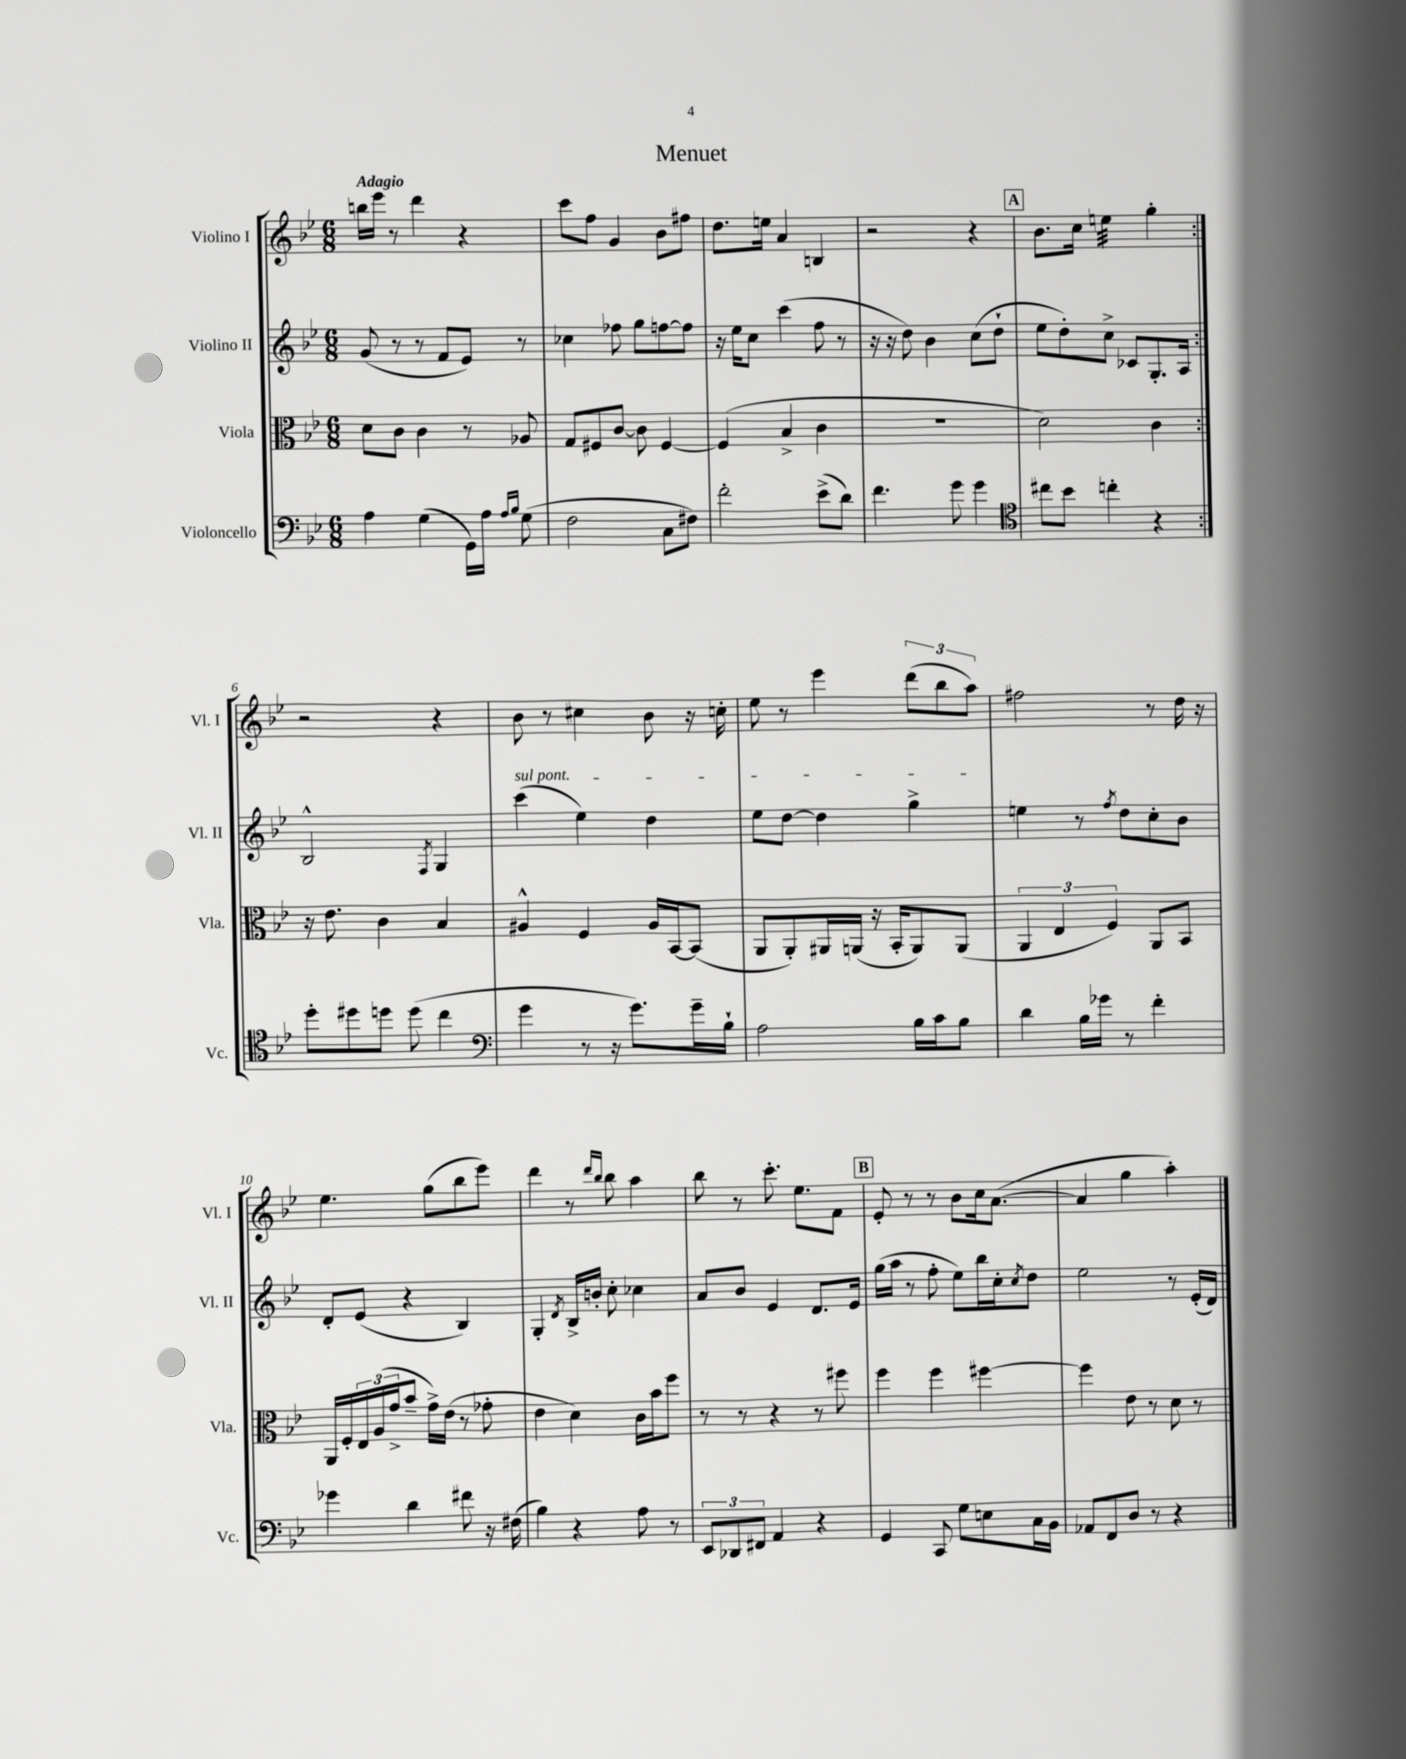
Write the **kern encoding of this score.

**kern	**kern	**kern	**kern
*part4	*part3	*part2	*part1
*staff4	*staff3	*staff2	*staff1
*I"Violoncello	*I"Viola	*I"Violino II	*I"Violino I
*I'Vc.	*I'Vla.	*I'Vl. II	*I'Vl. I
*clefF4	*clefC3	*clefG2	*clefG2
*k[b-e-]	*k[b-e-]	*k[b-e-]	*k[b-e-]
*M6/8	*M6/8	*M6/8	*M6/8
=1	=1	=1	=1
!	!	!	!LO:TX:a:B:t=Adagio
4A\	8d\L	(8g/	16bbn\LL
.	.	.	16eee-\JJ
.	8c\J	8r	8r
(4G\	4c\	8r	4ddd\
.	.	8f/L	.
16GG\LL)	8r	8e-/J)	4r
16A\JJ	.	.	.
16qqA/LL	.	.	.
16qqB-/JJ	.	.	.
(8G\	8A-X/	8r	.
=2	=2	=2	=2
2F\	8G/L	4cc-X\	8ccc\L
.	8F#X/	.	8ff\J
.	[8c/J	8ff-X\	4g/
.	8c\]	8gg\L	.
8C\L	[4F#/	[8ffn\	8b-\L
8F#X\J)	.	8ff\J]	8ff#X\J
=3	=3	=3	=3
2f'\	(4F#/]	16r	8.dd\L
.	.	16ee-\KL	.
.	.	8cc\J	.
.	.	.	16een\Jk
.	4B-^/	(4ccc\	4a/
(8e-^\L	4c\	8ff\	4Bn/
8d\J)	.	8r	.
=4	=4	=4	=4
4.f\	2.r	16r	2r
.	.	16r	.
.	.	8dd\)	.
.	.	4b-\	.
8g\	.	.	.
4g\	.	(8cc\L	4r
.	.	8dd`\J	.
!!LO:REH:place=s1:t=A
=5	=5	=5	=5
*clefC4	*	*	*
8cc#X\L	2d\)	8ee-\L	8.b-\L
8b-\J	.	8dd'\)	.
.	.	.	16cc\Jk
*	*	*	*tremolo
4ccn'\	.	8cc^\J	32een\LLL
.	.	.	32een\
.	.	.	32een\
.	.	.	32een\
.	.	8c-X/L	32een\
.	.	.	32een\
.	.	.	32een\
.	.	.	32een\JJJ
*	*	*	*Xtremolo
4r	4c\	8.G'/	4gg'\
.	.	16A/Jk	.
!!LO:LB:g=z
=6:|!	=6:|!	=6:|!	=6:|!
8dd'\L	16r	2B-^^/	2r
.	8.e-\	.	.
8dd#X\	.	.	.
8ddn\J	4c\	.	.
(8dd\	.	.	.
.	.	8qF/	.
4cc\	4B-/	4G/	4r
=7	=7	=7	=7
*clefF4	*	*	*
!	!	!LO:TX:a:i:t=sul pont.	!
4g\	4A#X^^/	(4ccc\	8b-\
.	.	.	8r
8r	4F/	4ee-\)	4cc#X\
16r	.	.	.
8.g\L)	.	.	.
.	16A#/LL	4dd\	8b-\
.	[16BB-/J	.	.
16g~\L	(8BB-/J]	.	16r
16B-`\JJ	.	.	16ccn'\
=8	=8	=8	=8
2A\	8AA/L	8ee-\L	8ee-\
.	8AA'/)	[8dd\J	8r
.	16AA#X/L	4dd\]	4eee-\
.	(16AAn/JJ	.	.
.	16r	.	.
.	16BB-'/KL	.	.
16B-\LL	8AA/)	4gg^\	(12ddd\L
16c\J	.	.	.
.	.	.	12bb-\
8B-\J	(8AA/J	.	.
.	.	.	12aa\J)
=9	=9	=9	=9
4d\	6AA/	4een\	2ff#X\
.	6E-/	.	.
16B-\LL	.	8r	.
16g-X\JJ	.	.	.
.	6F/)	.	.
.	.	8qff/	.
8r	.	8dd\L	.
4f'\	8AA/L	8cc'\	8r
.	8BB-/J	8b-\J	16dd\
.	.	.	16r
!!LO:LB:g=z
=10	=10	=10	=10
4g-X\	16AA/LL	8d'/L	4.ee-\
.	16F'/	.	.
.	24E-/	(8e-/J	.
.	(24A/	.	.
.	24g^/J	.	.
4d\	8b-~/J	4r	.
.	16g^\LL)	.	(8gg\L
.	(16e-\JJ	.	.
8f#X\	8r	4B-/)	8bb-\
16r	8g-X'\	.	8eee-\J)
(16F#X\	.	.	.
=11	=11	=11	=11
4B-\)	4e-\	4G'/	4ddd\
.	.	8qd/	.
4r	4d\)	16B-^/LL	8r
.	.	16bn'/JJ	.
.	.	.	16qqddd/LL
.	.	.	16qqbb-/JJ
.	.	8cc'\	8bb-\
8A\	16c\LL	4cc-X\	4aa\
.	16b-\J	.	.
8r	8ff\J	.	.
=12	=12	=12	=12
12EE-/L	8r	8a/L	8bb-\
12DD-X/	.	.	.
.	8r	8b-/J	8r
12FF#X/J	.	.	.
4AA/	4r	4e-/	8.ccc'\
.	.	.	8.ee-\L
4r	8r	8.d/L	.
.	8ff#X\	.	8f\J
.	.	16e-/Jk	.
!!LO:REH:place=s1:t=B
=13	=13	=13	=13
4GG/	4ff\	(16gg\LL	8e-'/
.	.	16aa\JJ	.
.	.	8r	8r
8CC/	4ff\	8ff'\	8r
8G\L	.	8ee-\L)	8b-\L
8En\	[4ff#X\	16bb-\L	16cc\k
.	.	16cc'\J	([8.a\J
.	.	8qcc/	.
16C\L	.	8dd\J	.
16BB-\JJ	.	.	.
=14	=14	=14	=14
8AA-X/L	4ff#\]	2ee-\	4a/]
8FF/	.	.	.
8D/J	8e-\	.	4gg\
8r	8r	.	.
4r	8d\	8r	4aa'\)
.	8r	(16e-'/LL	.
.	.	16d/JJ)	.
==	==	==	==
*-	*-	*-	*-
